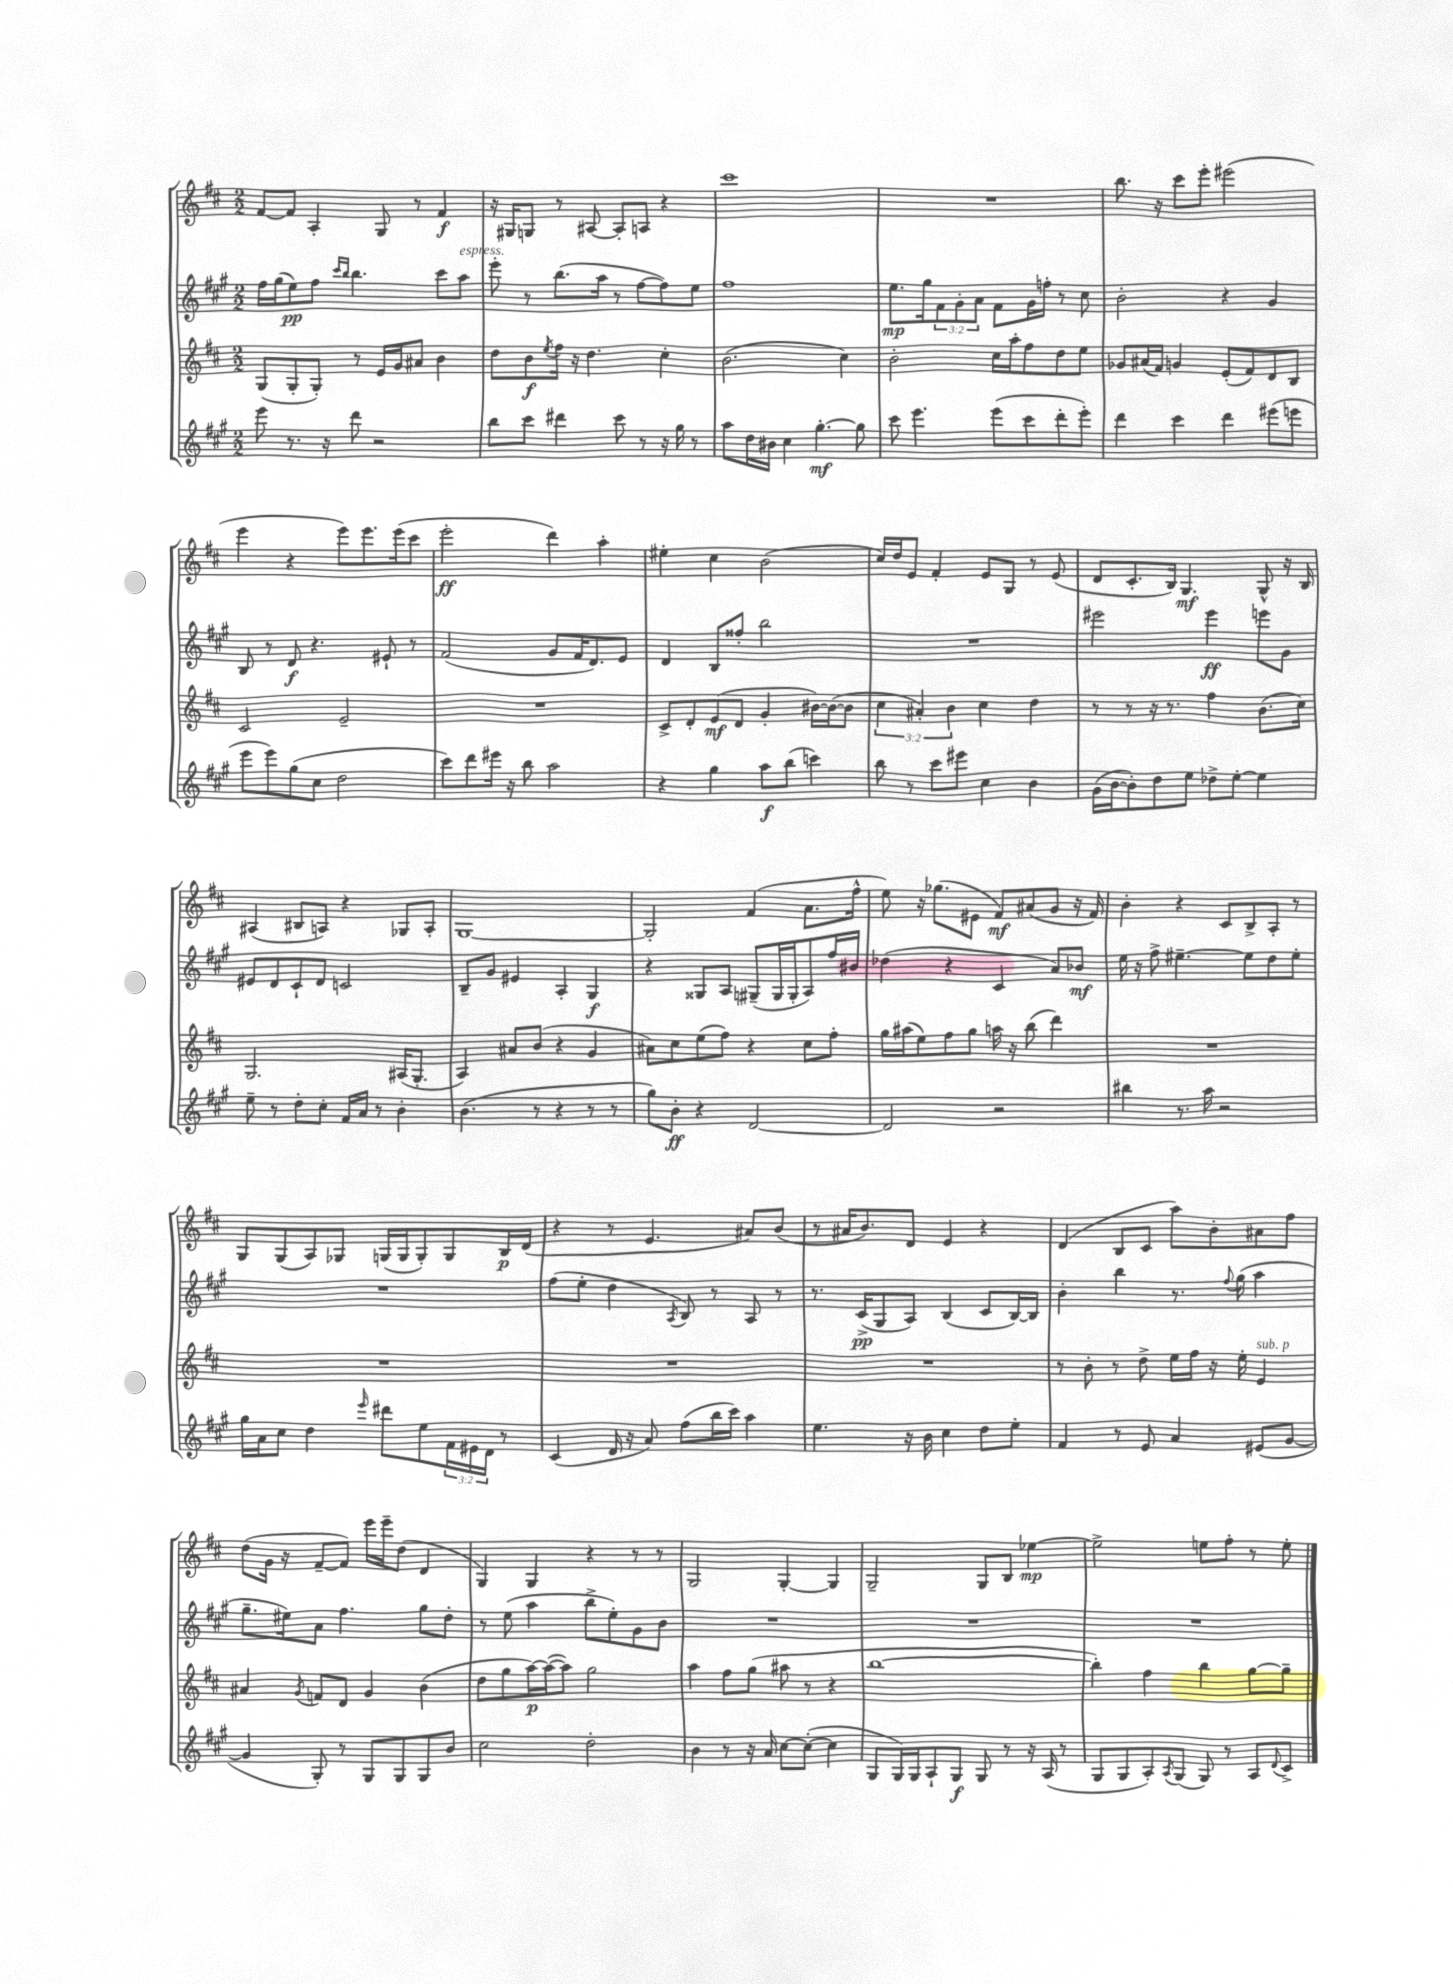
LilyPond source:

<<
\new StaffGroup <<
\new Staff = "s0" {
    \clef treble \key d \major \numericTimeSignature \time 2/2
    fis'8~ fis'8 a4-. g8 r8 fis'4\f |
    r16 gis16 g8 r8 ais8~ ais8-. a8 r4 |
    cis'''1 |
    R1 |
    b''8. r16 cis'''8 e'''8-. eis'''2( |
    e'''4 r4 e'''8) e'''8. e'''16( cis'''8 |
    e'''2-.\ff d'''4) a''4-. |
    eis''4-. cis''4 b'2( |
    cis''16) d''16 e'8 fis'4-. e'8 g8 r8 e'8( |
    d'8 cis'8.-. b16) g4.\mf g8-^ r16 b16 |
    ais4( bis8 a8) r4 ges8 a8-. |
    g1~ |
    g2-. fis'4( a'8. fis''16-^ |
    e''8) r16 ges''8.( eis'8 fis'8\mf) ais'8( g'8 r16 fis'16) |
    b'4-. r4 cis'8 b8-> a8-. r8 |
    g8 g8( a8) ges8 g16( g16 g8-.) g8 b16\p d'16( |
    r4 r8 e'4. ais'8) b'8( |
    r8 ais'16 b'8.) d'8 e'4 r4 |
    d'4( b8 cis'8 a''8) b'8-. ais'8 fis''8 |
    d''8( g'16 r16 fis'8~-- fis'8) e'''16 e'''16-- d''8( d'4 |
    g4) g4 r4 r8 r8 |
    g2 g4~-. g4 |
    g2-- g8 b8 ees''4~\mp |
    ees''2-> e''8 fis''8-. r8 e''8-. \bar "|." |
}
\new Staff = "s1" {
    \clef treble \key a \major \numericTimeSignature \time 2/2 \override Staff.TupletNumber.text = #tuplet-number::calc-fraction-text
    fis''16 gis''16( e''8\pp) fis''8 \grace { cis'''16 b''16 } b''4. cis'''8 a''8^\markup { \italic "espress." } |
    e'''8-. r8 b''8.( a''16 r8 fis''8~ fis''8) e''8 |
    fis''1 |
    e''8.\mp gis''16 \tuplet 3/2 { fis'8 gis'8-. a'8 } fis'8 gis'16 f''16-. r8 cis''8 |
    b'2-. r4 gis'4 |
    b8 r8 d'8\f r4. eis'8-! r8 |
    fis'2( gis'8 fis'16 d'8.) e'8 |
    d'4 b8 fisis''8-. b''2 |
    R1 |
    eis'''2 eis'''4\ff e'''8 gis'8 |
    eis'8 d'8 cis'8-! d'8 c'2 |
    b8-- gis'8 eis'4 a4-. gis4\f |
    r4 gisis8 a8 gis8--( gis16 gis16-. a8) fis''16 bis'16 |
    des''4( r4 cis'4 a'8) bes'8\mf |
    e''16 r16 fis''8-> eis''4.~-- eis''8 d''8 eis''8-. |
    R1 |
    fis''8( e''8-. d''4 \acciaccatura { a8 } b8) r8 a8 r8 |
    r8. cis'16->\pp( gis8 a8) b4( cis'8 b16~) b16 |
    b'4-. b''4 r8. \appoggiatura { fis''8 } gis''16( a''4 |
    gis''8.-- eis''16) a'8 fis''4. gis''8 d''8-. |
    r8 e''8( a''4 b''8-> e''8-.) gis'8 b'8 |
    R1 |
    R1 |
    R1 \bar "|." |
}
\new Staff = "s2" {
    \clef treble \key d \major \numericTimeSignature \time 2/2 \override Staff.TupletNumber.text = #tuplet-number::calc-fraction-text
    g8( g8-. g8-.) r8 e'16 g'16 ais'8 b'4 |
    d''8 b'8\f \acciaccatura { e''8 } fis''16 r16 d''4. cis''4-. |
    b'2.( cis''4) |
    b'2-. cis''16 a''16-. fis''8 d''8 e''8 |
    ges'8 ais'16( fis'16) g'4 e'8-.( fis'8) d'8 b8 |
    cis'2 e'2-- |
    R1 |
    cis'8-> d'8-. e'8\mf( d'8 g'4-. bis'16~) bis'16~( bis'8 |
    \tuplet 3/2 { cis''4 ais'4-.) b'4 } cis''4 d''4 |
    r8 r8 r16 r8. fis''4 b'8.( cis''16) |
    g2. ais16( g8.-. |
    a4) ais'8 b'8( r4 g'4 |
    ais'8) cis''8 e''8( fis''8) r4 cis''8 fis''8-. |
    g''16 ais''16( e''8) fis''8 g''8 a''16 r16 b''8( d'''4) |
    R1 |
    R1 |
    R1 |
    R1 |
    r8 b'8-. r8 d''8-> e''16 fis''16 r16 e''16-. e'4^\markup { \italic "sub. p" } |
    ais'4 \acciaccatura { g'8 } f'8 d'8 g'4 b'4( |
    d''8 g''8 a''16~\p) a''16~( a''8) g''2 |
    a''4 fis''8 g''8( ais''8 r8 r4 |
    b''1~ |
    b''4-.) fis''4 b''4 g''8~ g''8-- \bar "|." |
}
\new Staff = "s3" {
    \clef treble \key a \major \numericTimeSignature \time 2/2 \override Staff.TupletNumber.text = #tuplet-number::calc-fraction-text
    e'''8 r8. r16 d'''8 r2 |
    b''8 cis'''8 dis'''4 cis'''8 r8 r16 gis''16 r8 |
    a''8 d''16 bis'16 cis''4 gis''4.~-.\mf gis''8 |
    cis'''8 e'''4. e'''8( cis'''8 d'''8-. e'''8-.) |
    d'''4 cis'''4 d'''4 eis'''8( e'''8 |
    e'''8 e'''8) gis''8( cis''8 d''2 |
    cis'''8) d'''8 eis'''16 r16 b''8 a''2 |
    r4 gis''4 a''8\f b''8( c'''4) |
    b''8 r8 cis'''8 eis'''8 cis''4 b'4 |
    gis'16( b'16~ b'8-.) d''8 e''8 des''8-> e''8~-. e''4 |
    e''8-- r8 d''8-. cis''8-. fis'16 a'16 r8 b'4-. |
    b'4.( r8 r4 r8 r8 |
    gis''8) b'8-.\ff r4 d'2~ |
    d'2 r2 |
    bis''4 r8. a''16 r2 |
    gis''16 a'16 cis''8 d''4 \grace { e'''16 } dis'''8 e''8 \tuplet 3/2 { fis'16 eis'16 d'16 } r8 |
    cis'4( d'16 r16 a'8) fis''8( b''16 cis'''16) a''4 |
    e''4. r16 b'16 cis''4 d''8 e''8-. |
    fis'4 r8 e'8 a'4 eis'8( gis'8~ |
    gis'4 gis8-.) r8 gis8 gis8 gis8 b'8 |
    cis''2 d''2-. |
    b'4 r8 r16 a'16 cis''8~ cis''8~-.( cis''4 |
    gis8 gis16) gis16 a8-! gis8\f gis8 r8 r16 a16( r8 |
    gis8 gis8 a8-.) \acciaccatura { a8 } gis8( gis8) r8 a8 \appoggiatura { d'8 } cis'8-> \bar "|." |
}
>>
>>
\layout { \context { \Score \remove "Bar_number_engraver" } }
